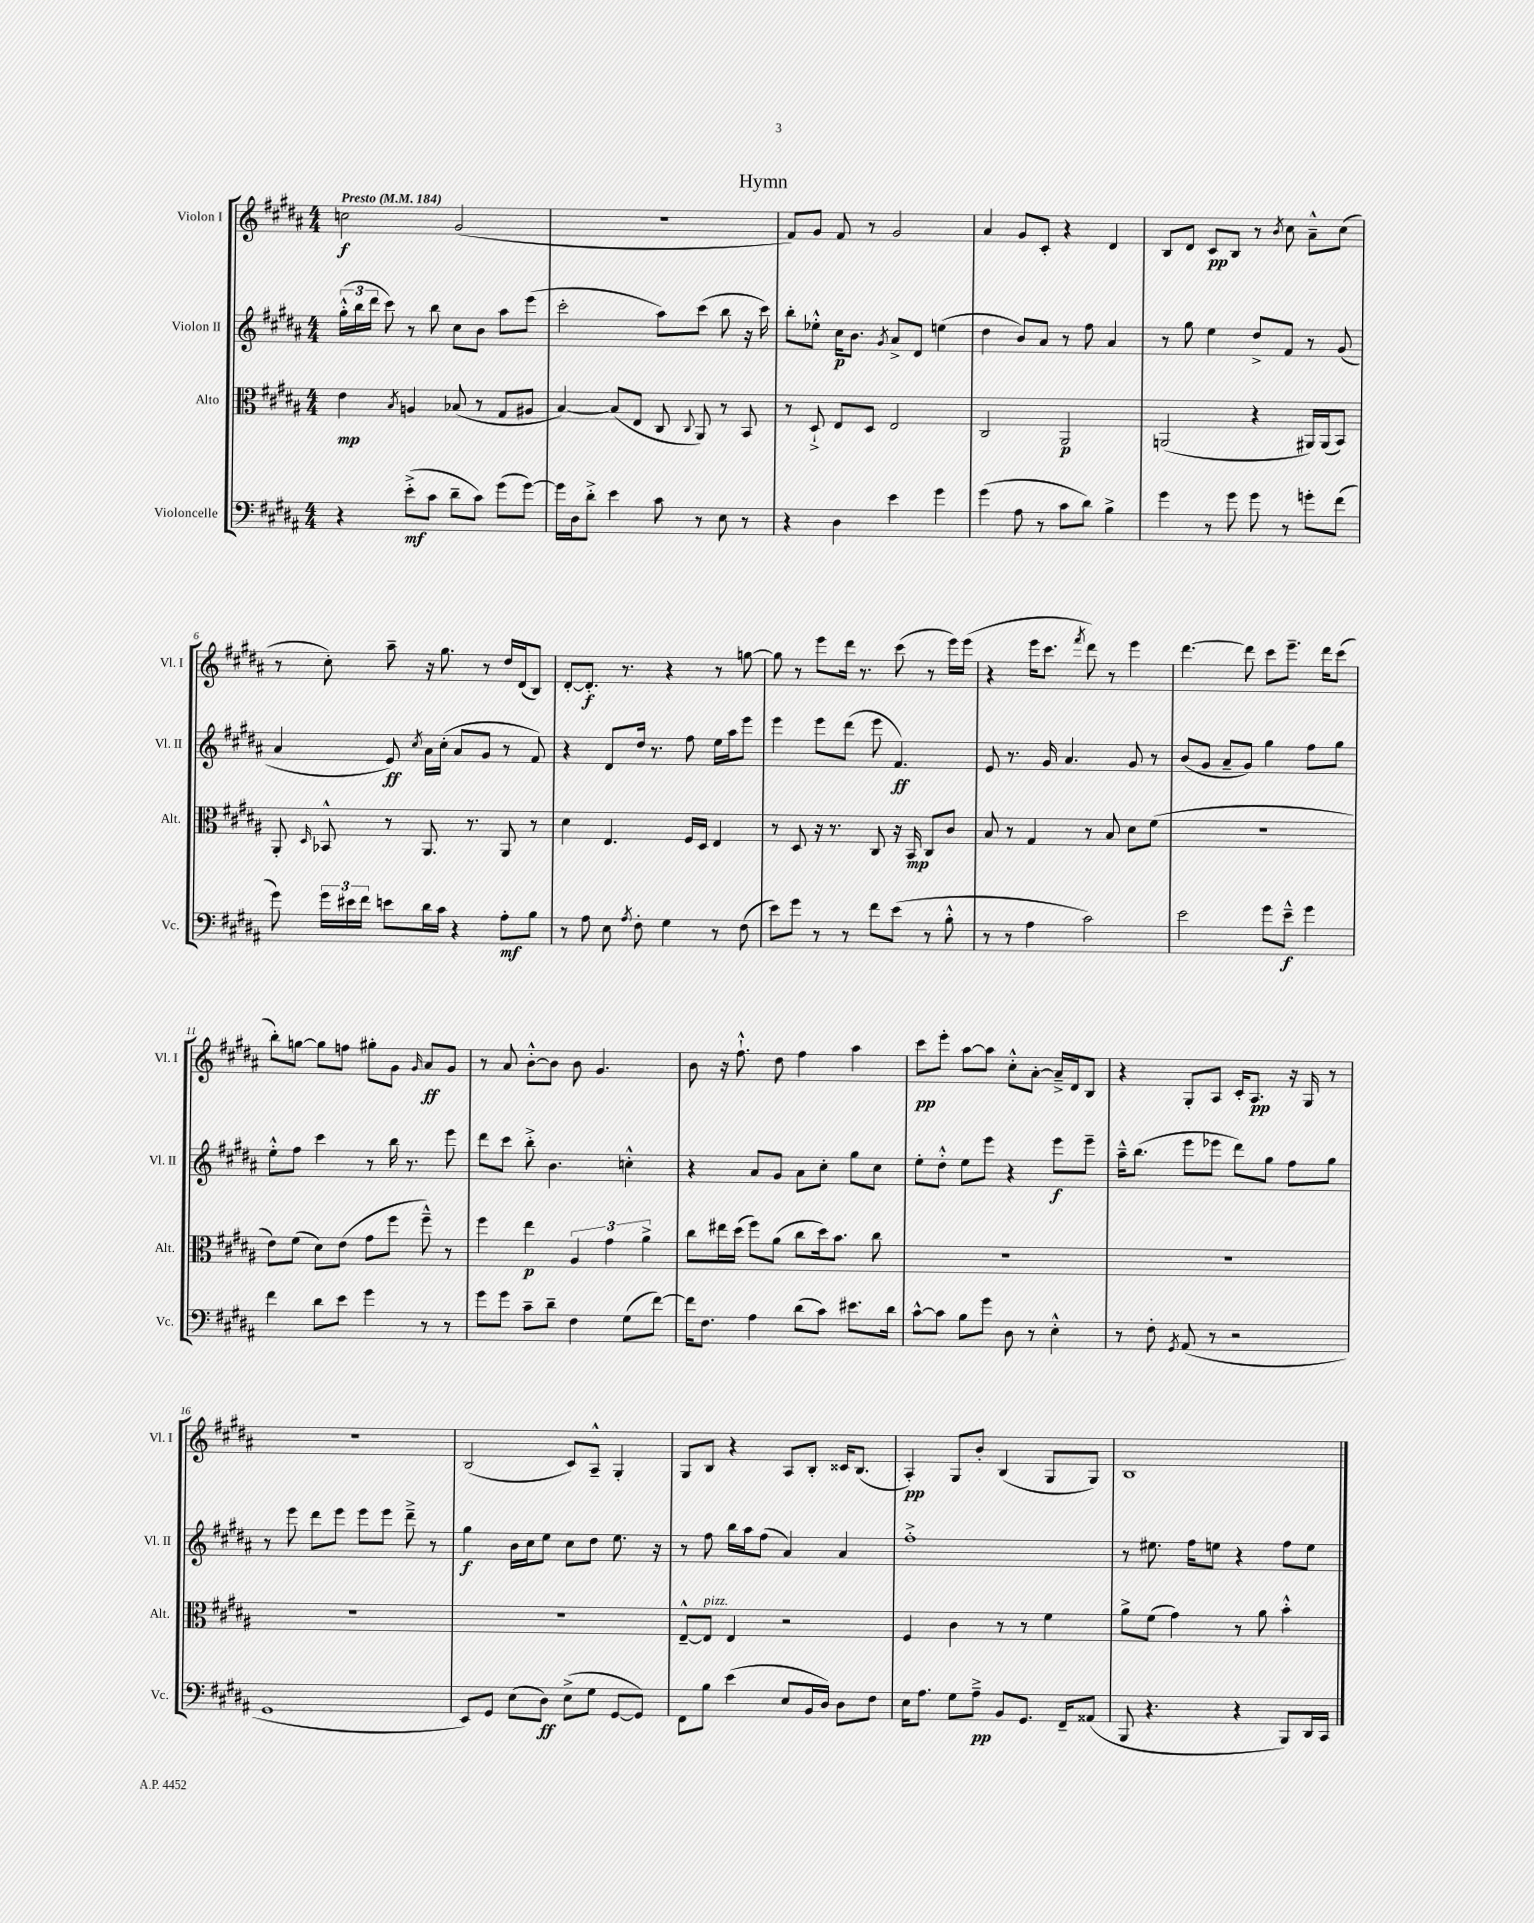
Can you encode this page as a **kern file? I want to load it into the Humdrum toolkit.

**kern	**kern	**kern	**kern
*staff4	*staff3	*staff2	*staff1
*clefF4	*clefC3	*clefG2	*clefG2
*k[f#c#g#d#a#]	*k[f#c#g#d#a#]	*k[f#c#g#d#a#]	*k[f#c#g#d#a#]
*M4/4	*M4/4	*M4/4	*M4/4
*MM184	*MM184	*MM184	*MM184
4r	4e	(24gg#'^^	2cc
.	.	24bb	.
.	.	24ddd#	.
.	.	8ccc#)	.
.	8qB	.	.
(8e'^	4A	8r	.
8c#	.	8bb	.
8d#~	(8B-	8cc#	(2g#
8c#)	8r	8b	.
(8g#	8G#	8aa#	.
[8g#)	8A#	(8eee	.
=	=	=	=
16g#]	[4B)	2ccc#'	1r
16D#	.	.	.
8d#'^	.	.	.
4e	(8B]	.	.
.	8E	.	.
8c#	8C#	8aa#)	.
.	8qqC#	.	.
8r	8AA#)	(8ccc#	.
8E	8r	8bb	.
8r	8BB	16r	.
.	.	16ccc#)	.
=	=	=	=
4r	8r	8bb'	8f#)
.	8D#`^	8ee-'^^	8g#
4D#	8E	16cc#	8f#
.	.	8.b	.
.	8D#	.	8r
.	.	8qg#	.
4e	2E	8a#^	2g#
.	.	8d#	.
4g#	.	(4ee	.
=	=	=	=
(4g#	2C#	4dd#	4a#
8A#	.	8b)	8g#
8r	.	8a#	8c#'
8c#	2AA#	8r	4r
8d#)	.	8ff#	.
4B^	.	4a#	4d#
=	=	=	=
4g#	(2AA	8r	8B
.	.	8gg#	8d#
8r	.	4ee	8c#
8g#	.	.	8B
8g#	4r	8dd#^	8r
.	.	.	8qb
8r	.	8f#	8cc#
8g'	16AA#)	8r	8a#~^^
.	(16AA#	.	.
(8f#	8BB)	(8g#	(8cc#
=	=	=	=
8g#)	8AA#'	4a#	8r
.	16qqD#	.	.
24g#	8BB-^^	.	8cc#')
24e#	.	.	.
24f#	.	.	.
8e	8r	8e)	8aa#~
.	.	8qcc#	.
16d#	8.AA#	16a#	16r
16c#	.	(16cc#'	8.gg#
4r	.	8a#	.
.	8.r	.	.
.	.	8g#	8r
8A#'	8AA#	8r	16dd#
.	.	.	(16d#
8B	8r	8f#)	8B)
=	=	=	=
8r	4d#	4r	[8d#'
8A#	.	.	8.d#']
8E	4.E	8d#	.
.	.	.	8.r
8qA#	.	.	.
8F#'	.	16dd#	.
.	.	8.r	.
4G#	.	.	4r
.	16F#	8ff#	.
.	16D#	.	.
8r	4E	16ee	8r
.	.	16aa#	.
(8F#	.	8eee	[8gg
=	=	=	=
8e)	8r	4eee	8gg]
8g#	8D#	.	8r
8r	16r	8eee	8eee
.	8.r	.	.
8r	.	(8ddd#	16ddd#
.	.	.	8.r
8f#	8C#	8eee	.
(8e	16r	4.f#)	(8ccc#
.	16BB	.	.
8r	8C#	.	8r
8B'^^	8c#	.	16eee)
.	.	.	(16eee
=	=	=	=
8r	8B	8e	4r
8r	8r	8.r	.
4A#	4G#	.	16eee
.	.	16g#	8.ccc#
.	.	4.a#	.
.	.	.	8qfff#
2c#)	8r	.	8ddd#)
.	8B	.	8r
.	8d#	8g#	4eee
.	(8f#	8r	.
=	=	=	=
2e	1r	(8b	[4.ddd#
.	.	8g#	.
.	.	8a#~	.
.	.	8g#)	8ddd#]
8g#	.	4gg#	8ccc#
8e~^^	.	.	8.eee~
4g#	.	8ff#	.
.	.	.	16ddd#
.	.	8gg#	(8ccc#
=	=	=	=
4f#	8e)	8ee'^^	8bb')
.	(8f#	8ff#	[8gg
8d#	8d#)	4ccc#	8gg]
8e	(8e	.	8ff
4g#	8g#	8r	8gg#'
.	8ff#	16bb	8g#
.	.	8.r	.
.	.	.	16qqg#
8r	8ff#~^^)	.	8a#
8r	8r	8eee	8g#
=	=	=	=
8g#	4ff#	8ddd#	8r
8g#	.	8ccc#	8a#
8c#~	4ee	8bb'^	[8b'^^
8d#~	.	4.b	8b]
4F#	6A#	.	8b
.	.	.	4.g#
.	6g#	.	.
(8G#	.	4cc'^^	.
.	6a#^	.	.
[8f#)	.	.	.
=	=	=	=
16f#]	8cc#	4r	8b
8.F#	.	.	.
.	16ee#	.	16r
.	(16dd#	.	8.ff#`^^
4A#	8ff#)	8a#	.
.	(8a#	8g#	8dd#
(8d#	8cc#	8a#	4ff#
8c#)	16dd#)	8cc#'	.
.	8.b	.	.
8.e#	.	8gg#	4aa#
.	8cc#	8cc#	.
16d#	.	.	.
=	=	=	=
[8c#^^	1r	8ee'	8ccc#
8c#]	.	8dd#'^^	8eee'
8B	.	8ee	[8aa#
8g#	.	8eee	8aa#]
8D#	.	4r	8cc#'^^
8r	.	.	[8a#'
4E'^^	.	8eee	16a#~^]
.	.	.	16d#
.	.	8eee~	8B
=	=	=	=
8r	1r	16aa#~^^	4r
.	.	(8.bb	.
8F#'	.	.	.
8qGG#	.	.	.
(8AA#	.	8eee	8G#'
8r	.	8eee-	8A#
2r	.	8ddd#)	16c#'
.	.	.	8.A#
.	.	8gg#	.
.	.	8ff#	16r
.	.	.	16G#
.	.	8gg#	8r
=	=	=	=
1GG#	1r	8r	1r
.	.	8eee	.
.	.	8ddd#	.
.	.	8eee	.
.	.	8eee	.
.	.	8eee	.
.	.	8ddd#~^	.
.	.	8r	.
=	=	=	=
8EE)	1r	4gg#	(2B
8GG#	.	.	.
(8E	.	16b	.
.	.	16cc#	.
8D#)	.	8ee	.
(8E^	.	8cc#	8c#)
8G#	.	8dd#	8A#~^^
[8GG#	.	8.ee	4G#'
8GG#])	.	.	.
.	.	16r	.
=	=	=	=
8FF#	[8E~^^	8r	8G#
8B	8E]	8ff#	8B
(4e	4E	16bb	4r
.	.	16aa#	.
.	.	(8ff#	.
8E	2r	4a#)	8A#
16BB	.	.	8B'
16D#)	.	.	.
8D#	.	4a#	16c##
.	.	.	(8.B
8F#	.	.	.
=	=	=	=
16E	4F#	1ff#'^	4A#')
8.A#	.	.	.
8G#	4c#	.	8G#
8A#~^	.	.	8b'
8BB	8r	.	(4B
8.GG#	8r	.	.
.	4f#	.	8G#
16FF#~	.	.	.
(8AA##	.	.	8G#)
=	=	=	=
8BBB	8a#^	8r	1B
4.r	(8f#	8.ee#	.
.	4g#)	.	.
.	.	16ff#	.
.	.	8ee	.
4r	8r	4r	.
.	8a#	.	.
8BBB)	4b'^^	8ff#	.
16DD#	.	8ee	.
16CC#	.	.	.
==	==	==	==
*-	*-	*-	*-
